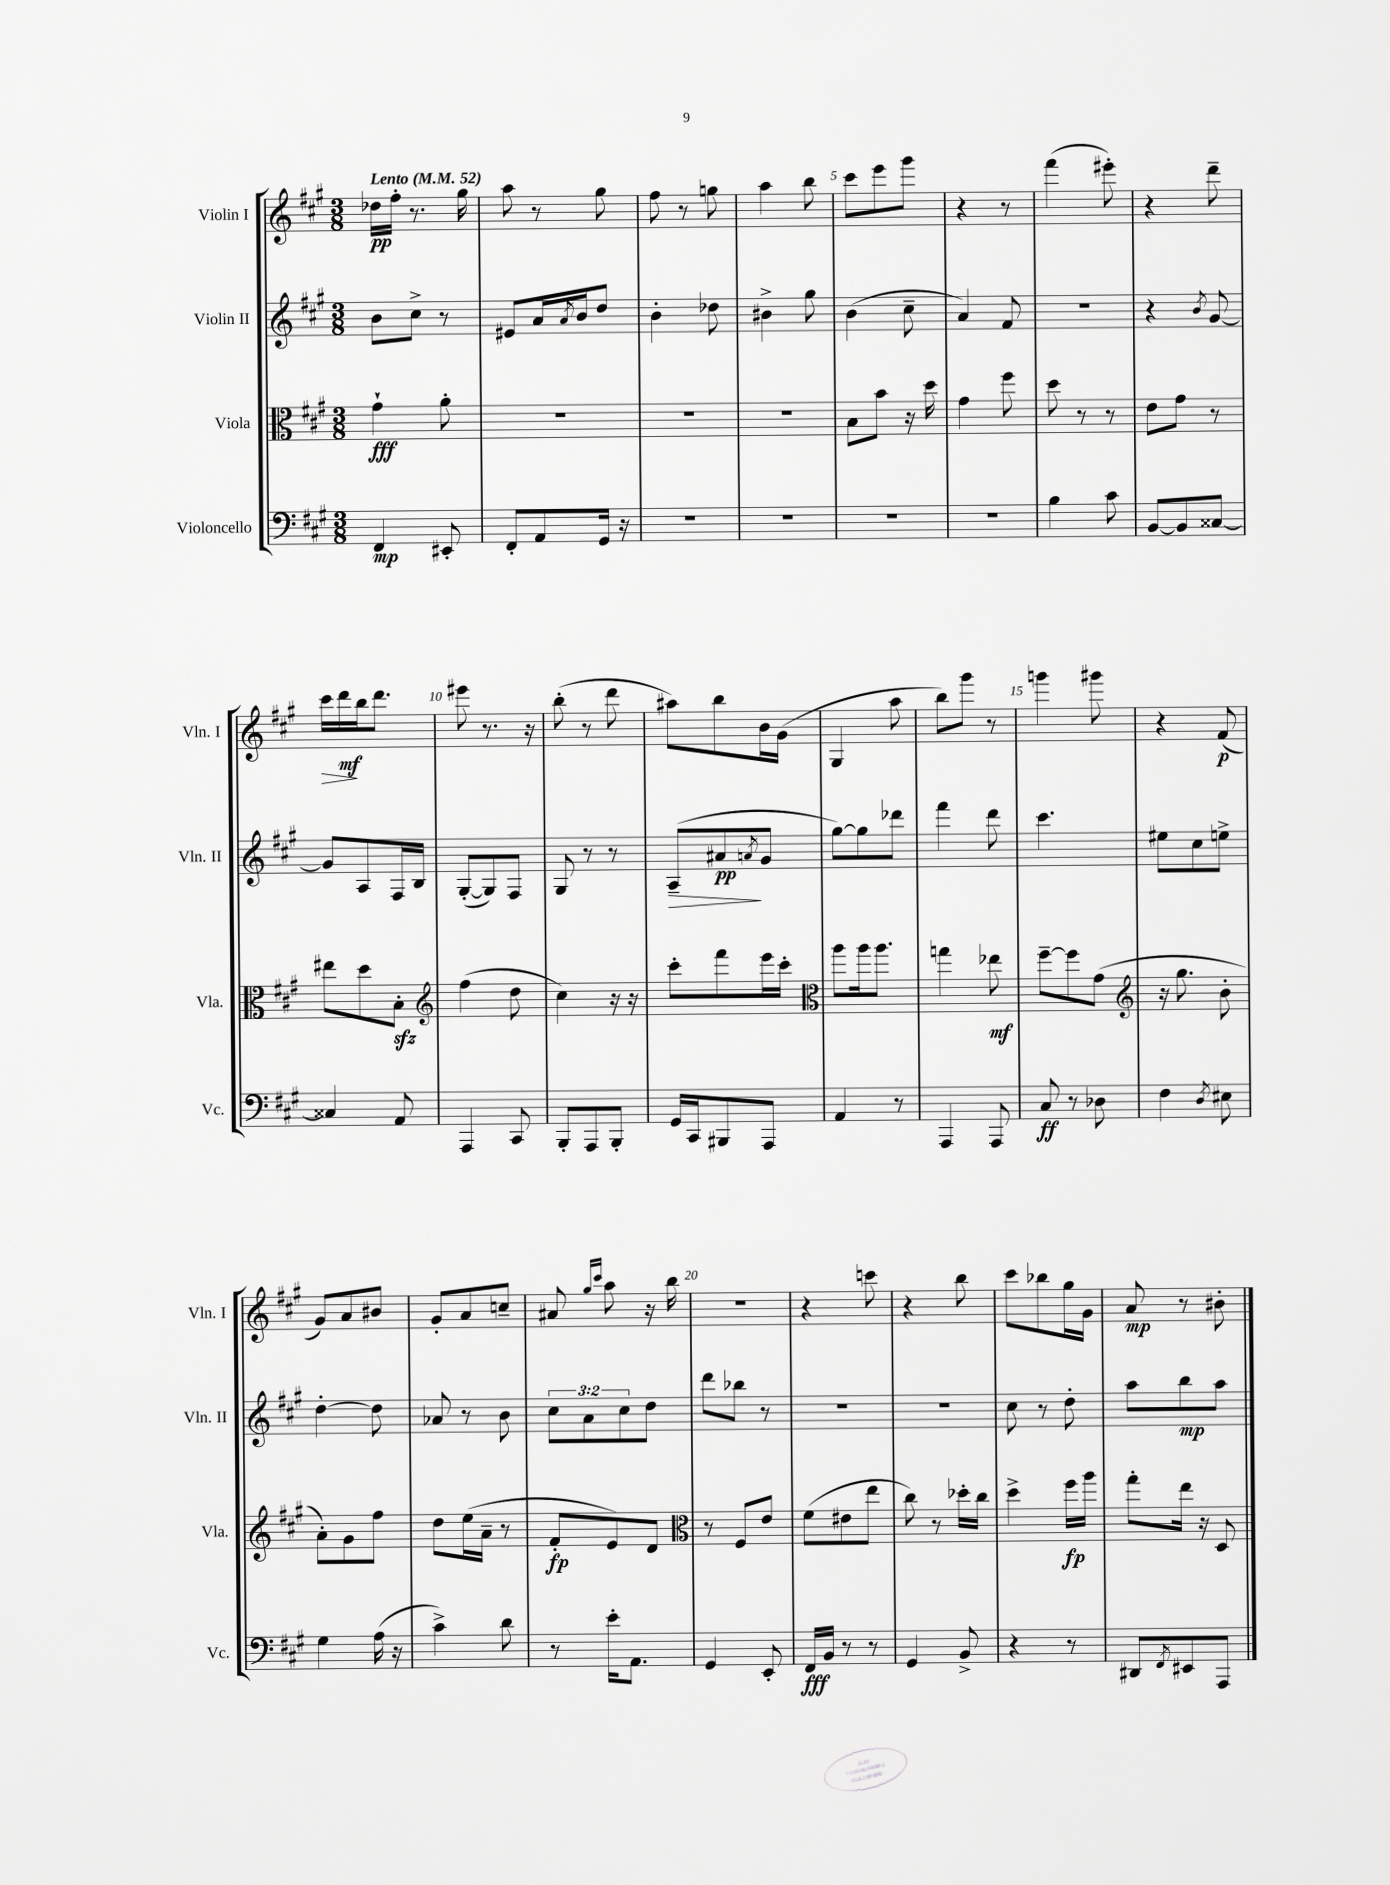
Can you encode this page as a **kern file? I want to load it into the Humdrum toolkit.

**kern	**kern	**kern	**kern
*staff4	*staff3	*staff2	*staff1
*clefF4	*clefC3	*clefG2	*clefG2
*k[f#c#g#]	*k[f#c#g#]	*k[f#c#g#]	*k[f#c#g#]
*M3/8	*M3/8	*M3/8	*M3/8
*MM52	*MM52	*MM52	*MM52
4FF#	4g#`	8b	16dd-
.	.	.	16ff#'
.	.	8cc#^	8.r
8EE#'	8a'	8r	.
.	.	.	16gg#
=	=	=	=
8FF#'	4.r	8e#	8aa
8AA	.	16a	8r
.	.	8qa	.
.	.	16b	.
16GG#	.	8dd	8gg#
16r	.	.	.
=	=	=	=
4.r	4.r	4b'	8ff#
.	.	.	8r
.	.	8dd-	8gg
=	=	=	=
4.r	4.r	4b#^	4aa
.	.	8gg#	8bb
=	=	=	=
4.r	8B	(4b	8ccc#
.	8b	.	8eee
.	16r	8cc#~	8ggg#
.	16dd	.	.
=	=	=	=
4.r	4g#	4a)	4r
.	8ff#	8f#	8r
=	=	=	=
4B	8dd	4.r	(4fff#
.	8r	.	.
8c#	8r	.	8eee#')
=	=	=	=
[8BB	8e	4r	4r
8BB]	8g#	.	.
.	.	8qb	.
[8C##	8r	[8g#	8ddd~
=	=	=	=
4C##]	8ee#	8g#]	16ccc#
.	.	.	16ddd
.	8dd	8A	16bb
.	.	.	8.ddd
8AA	8B'	16F#	.
.	.	16B	.
=	=	=	=
*	*clefG2	*	*
4AAA	(4ff#	([8G#'	8eee#
.	.	8G#])	8.r
8CC#	8dd	8F#	.
.	.	.	16r
=	=	=	=
8BBB'	4cc#)	8G#	(8bb'
8AAA	.	8r	8r
8BBB'	16r	8r	8ddd
.	16r	.	.
=	=	=	=
16GG#	8ccc#'	(8A~	8aa#)
16CC#	.	.	.
8BBB#	8fff#	8a#	8bb
.	.	8qa	.
8AAA	16eee	8g#	16b
.	16ccc#'	.	(16g#
=	=	=	=
*	*clefC3	*	*
4AA	8aa	[8gg#)	4G#
.	16aa	8gg#]	.
.	8.aa	.	.
8r	.	8ddd-	8aa
=	=	=	=
4AAA	4gg	4fff#	8bb)
.	.	.	8ggg#
8AAA	8ee-	8ddd	8r
=	=	=	=
8C#	[8ff#~	4.ccc#	4ggg
8r	8ff#]	.	.
8D-	(8g#	.	8ggg#
=	=	=	=
*	*clefG2	*	*
4F#	16r	8ee#	4r
.	8.gg#	.	.
.	.	8cc#	.
8qD	.	.	.
8E#	8b'	8ee^	(8f#
=	=	=	=
4G#	8a')	[4dd'	8g#)
.	8g#	.	8a
(16A	8ff#	8dd]	8b#
16r	.	.	.
=	=	=	=
4c#^)	8dd	8a-	8g#'
.	(16ee	8r	8a
.	16a~	.	.
8d	8r	8b	8cc~
=	=	=	=
8r	8f#'	12cc#	8a#
.	.	12a	.
.	.	.	16qqgg#
.	.	.	16qqccc#
16e'	8e)	.	8aa
.	.	12cc#	.
8.AA	.	.	.
.	8d	8dd	16r
.	.	.	16bb
=	=	=	=
*	*clefC3	*	*
4GG#	8r	8ddd	4.r
.	8F#	8bb-	.
8EE'	8e	8r	.
=	=	=	=
16FF#	(8f#	4.r	4r
16BB	.	.	.
8r	8e#	.	.
8r	8ee	.	8ccc
=	=	=	=
4GG#	8cc#)	4.r	4r
.	8r	.	.
8BB^	16dd-'	.	8bb
.	16cc#	.	.
=	=	=	=
4r	4dd^	8cc#	8ccc#
.	.	8r	8bb-
8r	16ff#	8dd'	16gg#
.	16aa	.	16g#
=	=	=	=
8DD#	8gg#'	8aa	8a
8qFF#	.	.	.
8EE#	16ee	8bb	8r
.	16r	.	.
8AAA	8D	8aa	8b#'
==	==	==	==
*-	*-	*-	*-
